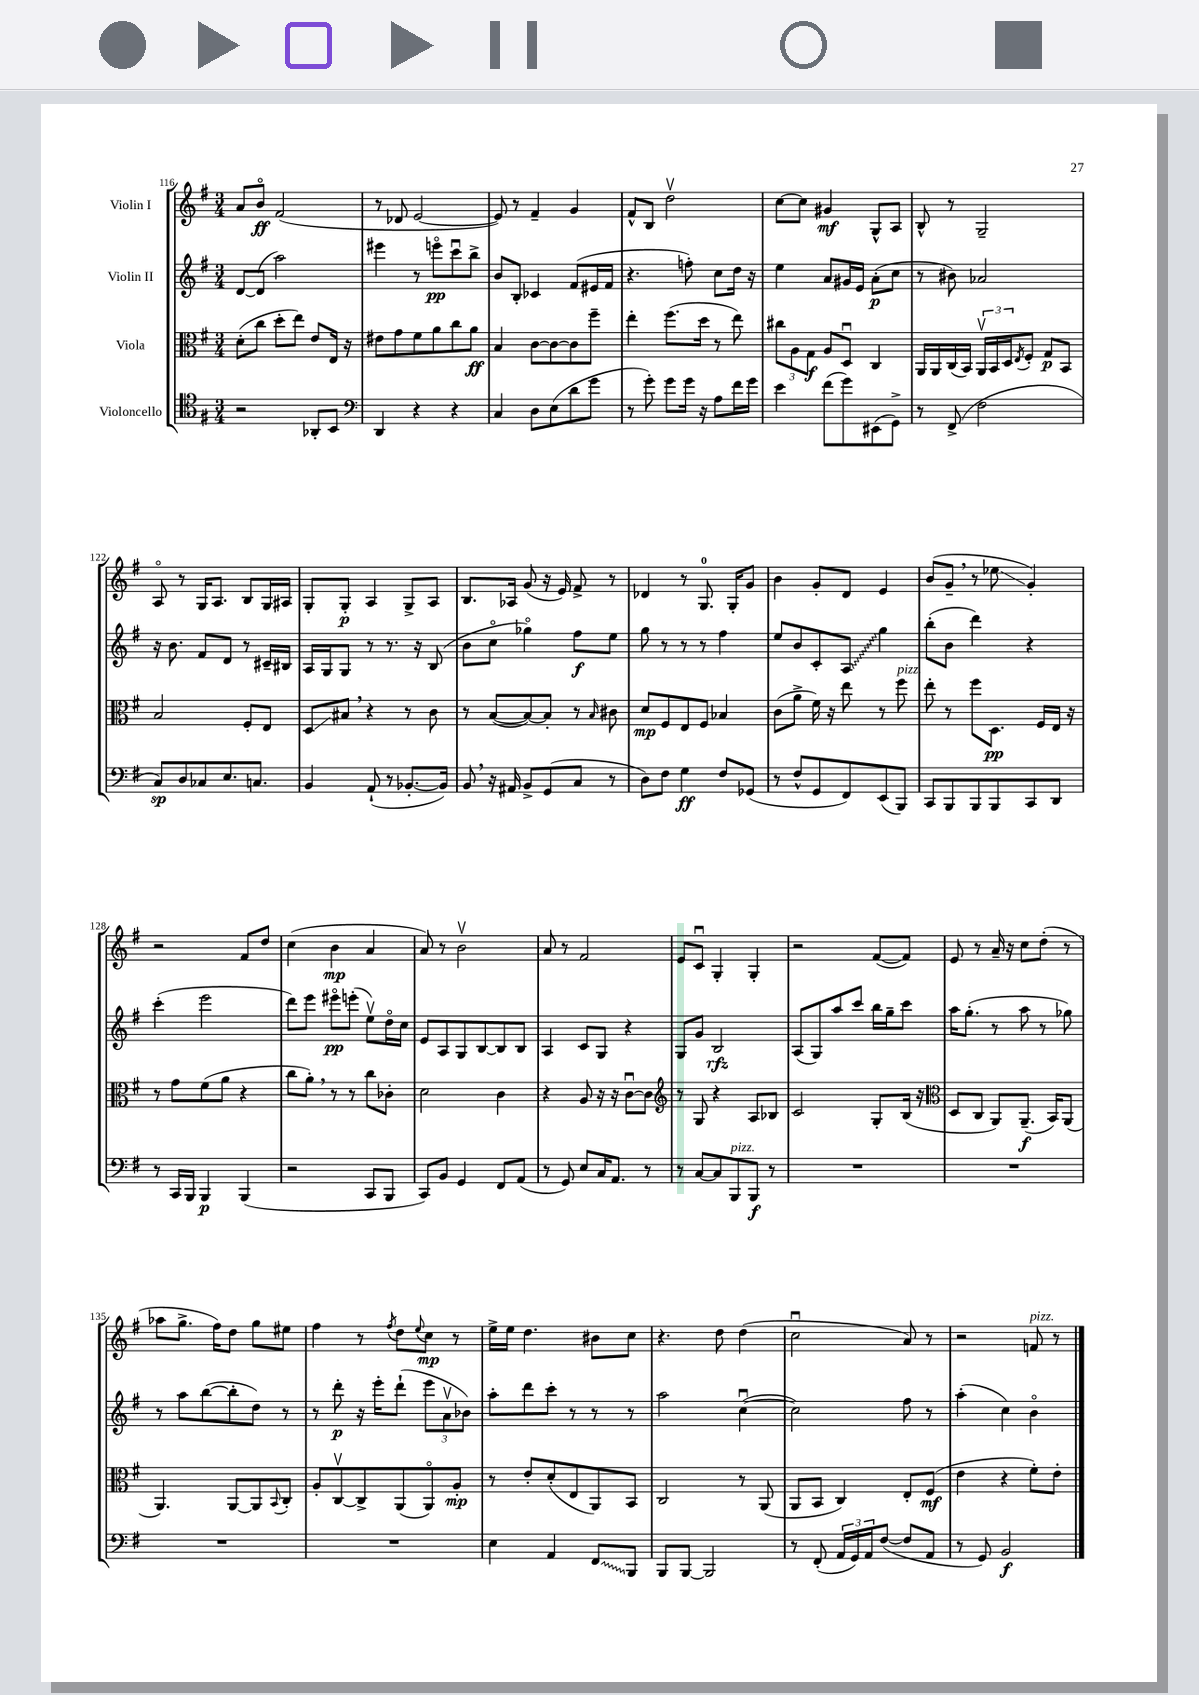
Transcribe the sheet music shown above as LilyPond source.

<<
\new StaffGroup <<
\new Staff = "s0" \with { instrumentName = "Violin I" } {
    \clef treble \key g \major \numericTimeSignature \time 3/4
    a'8 b'8\flageolet\ff fis'2( |
    r8 des'8 e'2~ |
    e'8) r8 fis'4-- g'4 |
    fis'8-^ b8 d''2\upbow |
    c''8~ c''8 gis'4\mf g8-^ a8 |
    b8-^ r8 g2-- |
    a8\flageolet r8 g16 a8. b8 g16 ais16 |
    g8-. g8-.\p a4 g8-> a8 |
    b8. aes16 g'8( r16 e'16) fis'8-> r8 |
    des'4 r8 g8.-0 g16-. g'8 |
    b'4 g'8-. d'8 e'4 |
    b'8( g'8-- \breathe r8 ees''8\glissando g'4-.) |
    r2 fis'8 d''8 |
    c''4( b'4\mp a'4 |
    a'8) r8 b'2\upbow |
    a'8 r8 fis'2 |
    e'8 c'8\downbow g4-. g4-. |
    r2 fis'8~( fis'8) |
    e'8 r8 a'16-- r16 c''8 d''8-.( r8 |
    aes''8 g''8.-> fis''16) d''8 g''8 eis''8 |
    fis''4 r8 \acciaccatura { fis''8 } d''8 \appoggiatura { e''8 } c''8\mp r8 |
    e''16-> e''16 d''4. bis'8 c''8 |
    r4. d''8 d''4( |
    c''2\downbow a'8) r8 |
    r2 f'8^\markup { \italic "pizz." } r8 \bar "|." |
}
\new Staff = "s1" \with { instrumentName = "Violin II" } {
    \clef treble \key g \major \numericTimeSignature \time 3/4
    d'8~ d'8( a''2) |
    eis'''4 r8 e'''8\flageolet\pp c'''8\downbow b''8-> |
    b'8 b8-. ces'4 fis'8( eis'16 fis'16 |
    r4. f''8-.) c''8 d''16 r16 |
    e''4 a'8 gis'16 e'16 a'8-.\p( c''8 |
    r8 bis'8) aes'2 |
    r16 b'8. fis'8 d'8 r8 cis'16-- bis16 |
    a16 g16 g8 r8 r8. r16 b8( |
    b'8 c''8\flageolet ges''4\flageolet) fis''8\f e''8 |
    g''8 r8 r8 r8 fis''4 |
    e''8 b'8 c'8-. \once \override Glissando.style = #'zigzag a8\glissando g''4 |
    b''8-.( b'8 d'''4) r4 |
    c'''4-.( e'''2 |
    d'''8) e'''8 eis'''8\flageolet\pp e'''8-.( e''8\upbow) d''16\flageolet c''16 |
    e'8 a8 g8 b8~ b8 b8 |
    a4 c'8 g8 r4 |
    g8 g'8 b2\rfz |
    a8( g8) a''8 c'''8 b''16 g''16-- c'''8 |
    a''16 g''8.-.( r8 a''8 r8 ges''8) |
    r8 a''8 b''8~( b''8-. d''8) r8 |
    r8 d'''8-.\p r16 e'''16-. d'''8-!( \tuplet 3/2 { e'''8 a'8\upbow bes'8) } |
    a''8-. d'''8 c'''8-. r8 r8 r8 |
    a''2 c''4~\downbow( |
    c''2) fis''8 r8 |
    a''4-.( c''4) b'4\flageolet \bar "|." |
}
\new Staff = "s2" \with { instrumentName = "Viola" } {
    \clef alto \key g \major \numericTimeSignature \time 3/4
    d'8-.( c''8 d''8-. e''8) e'8 e16 r16 |
    eis'8 g'8 fis'8 a'8 c''8 a'8\ff |
    b4 c'8~ c'8~ c'8 fis''8-- |
    e''4-. fis''8.( d''16 r8 e''8) |
    \tuplet 3/2 { cis''8 a8 g8\f } a8 d8\downbow c4 |
    a,16 a,16 c16( b,16) \tuplet 3/2 { a,16\upbow b,16 d16 } \acciaccatura { e8 } fis8-. g8\p b,8 |
    b2 fis8-. e8 |
    d8\glissando bis8 \breathe r4 r8 c'8 |
    r8 b8~( b8~) b8-. r8 \grace { b16 } cis'8 |
    d'8\mp fis8 e8 fis8 bes4 |
    c'8( a'8-> fis'16) r16 e''8 r8 fis''8^\markup { \italic "pizz." } |
    e''8-. r8 fis''8 d8.\pp fis16 e16 r16 |
    r8 g'8 fis'8( a'8 r4 |
    c''8 a'8-.) \breathe r8 r8 c''8 ces'8-. |
    d'2 c'4 |
    r4 a8 r16 r16 c'8~\downbow c'8 |
    \clef treble r8 g8 r4 a8 bes8 |
    c'2 g8-. b16( r16 |
    \clef alto d8 c8 a,8) a,8.--\f( b,16) a,8( |
    a,4.) a,8~ a,8 \appoggiatura { b,8 } c8-. |
    a8-. c8~\upbow c8-> a,8( a,8\flageolet) a8-.\mp |
    r8 e'8-. d'8-.( e8 a,8) b,8 |
    c2 r8 a,8( |
    a,8 b,8 c4) e8-. fis8\mf( |
    e'4 r4 fis'8-.) e'8-. \bar "|." |
}
\new Staff = "s3" \with { instrumentName = "Violoncello" } {
    \clef tenor \key g \major \numericTimeSignature \time 3/4
    r2 aes,8-. b,8 |
    \clef bass d,4 r4 r4 |
    c4 d8 e8( d'8 g'8 |
    r8 g'8-.) g'8 g'16 r16 a8 fis'16 g'16 |
    e'4 fis'8( g'8) eis,8( g,8->) |
    r8 fis,8->( fis2 |
    c8\sp) d8 ces8 e8. c8. |
    b,4 a,8-!( r8 bes,8.~-. bes,16) |
    b,8 \breathe r16 ais,16 b,8-> g,8( c8 r8 |
    d8) fis8 g4\ff fis8 ges,8( |
    r8 fis8-^ g,8 fis,8) e,8( b,,8) |
    c,8 b,,8 b,,8 b,,8 c,8 d,8 |
    r8 c,16 b,,16 b,,4\p b,,4( |
    r2 c,8 b,,8 |
    c,8) b,8 g,4 fis,8 a,8( |
    r8 g,8) e8 c16 a,8. r8 |
    r8 c8~ c8 b,,8^\markup { \italic "pizz." } b,,8\f r8 |
    R2. |
    R2. |
    R2. |
    R2. |
    e4 a,4 \once \override Glissando.style = #'zigzag fis,8\glissando b,,8 |
    b,,8 b,,8~ b,,2 |
    r8 fis,8-.( \tuplet 3/2 { a,16 g,16) a,16 } fis8~( fis8 a,8 |
    r8 g,8) b,2\f \bar "|." |
}
>>
>>
\layout { \context { \Score currentBarNumber = #116 } }
